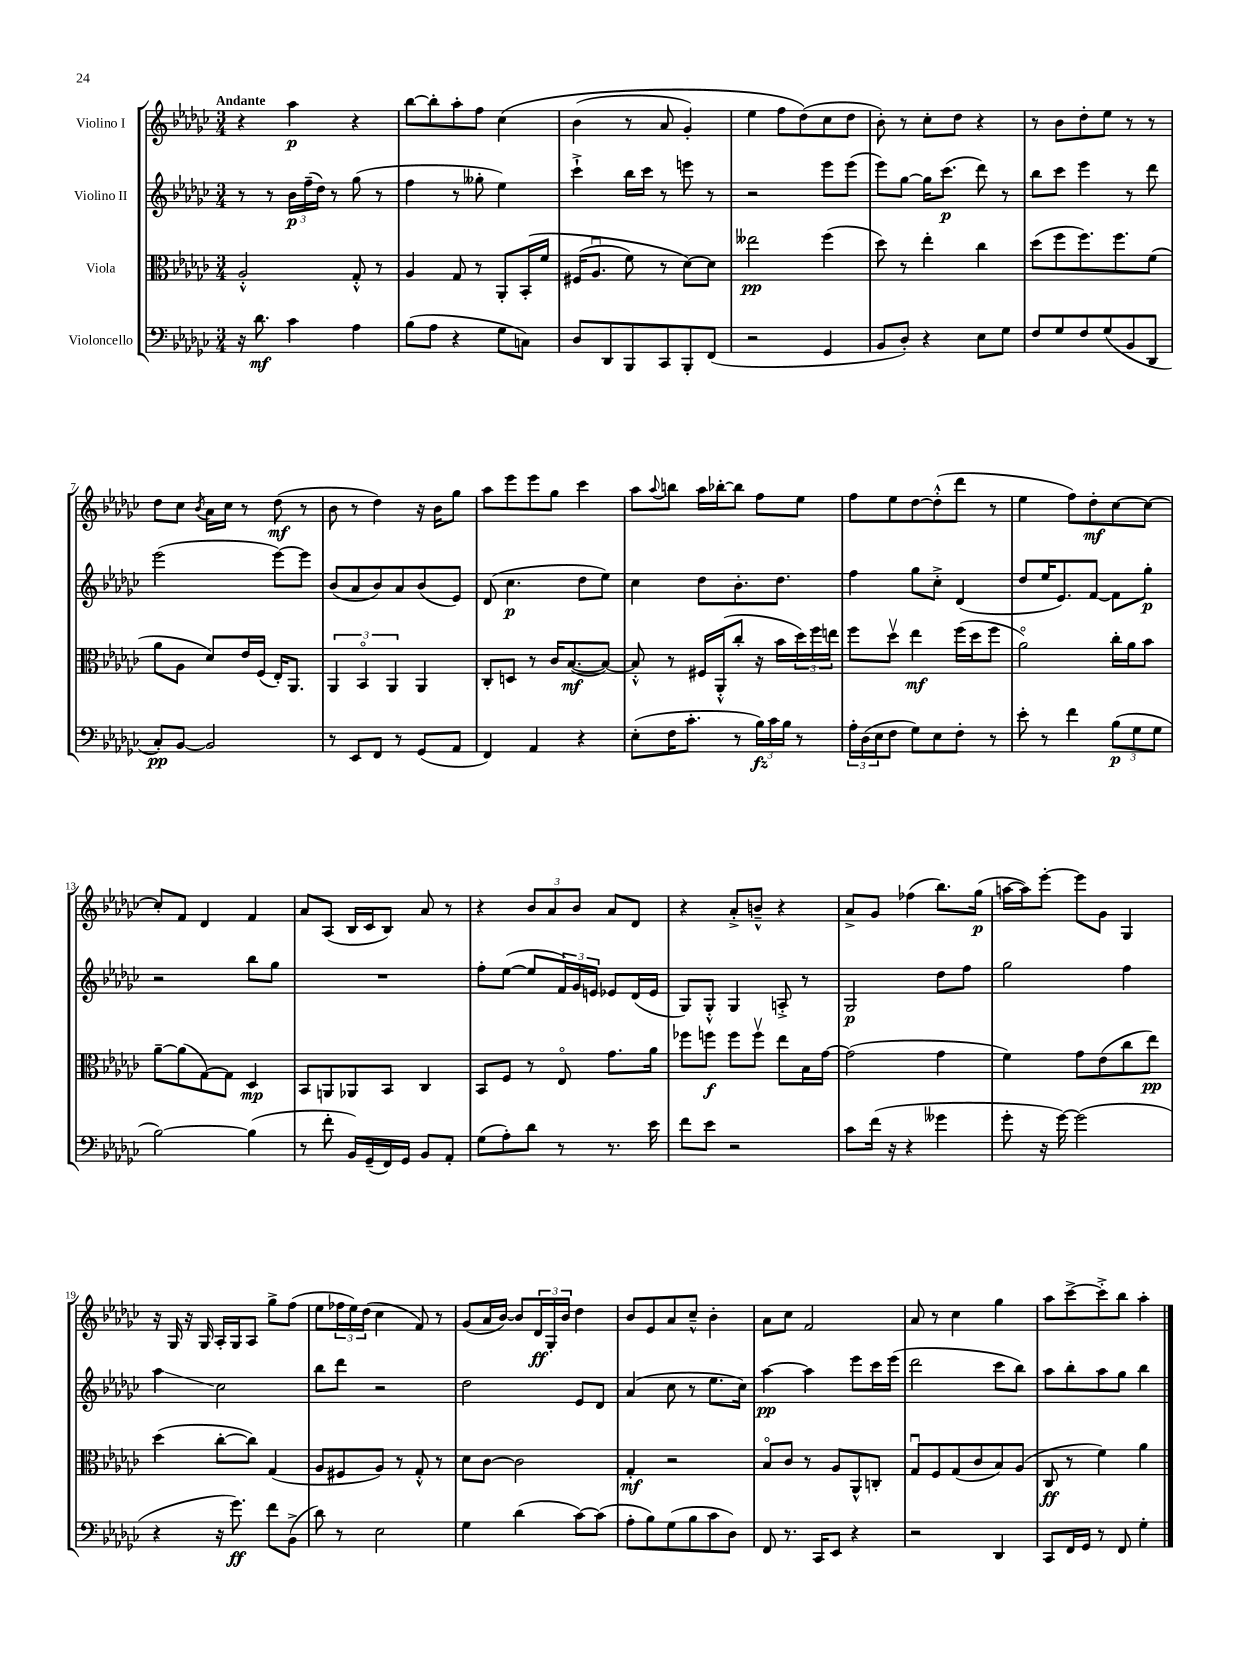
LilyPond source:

<<
\new StaffGroup <<
\new Staff = "s0" \with { instrumentName = "Violino I" } {
    \clef treble \key ges \major \numericTimeSignature \time 3/4 \tempo "Andante"
    r4 aes''4\p r4 |
    bes''8~ bes''8-. aes''8-. f''8 ces''4\( |
    bes'4( r8 aes'8 ges'4-.) |
    ees''4 f''8 des''8(\) ces''8 des''8 |
    bes'8-.) r8 ces''8-. des''8 r4 |
    r8 bes'8 des''8-. ees''8 r8 r8 |
    des''8 ces''8 \acciaccatura { bes'8 } aes'16 ces''16 r8 des''8\mf( r8 |
    bes'8 r8 des''4) r16 bes'16 ges''8 |
    aes''8 ees'''8 ees'''8 ges''8 ces'''4 |
    aes''8 \appoggiatura { aes''8 } b''8 aes''16 bes''16~-. bes''8 f''8 ees''8 |
    f''8 ees''8 des''8~ des''8-.-^( des'''8 r8 |
    ees''4 f''8) des''8-.\mf ces''8~ ces''8~ |
    ces''8-. f'8 des'4 f'4 |
    aes'8 aes8( bes16 ces'16 bes8) aes'8 r8 |
    r4 \tuplet 3/2 { bes'8 aes'8 bes'8 } aes'8 des'8 |
    r4 aes'8-.-> b'8---^ r4 |
    aes'8-> ges'8 fes''4( bes''8.) ges''16\p( |
    a''16~ a''16) ees'''8~-. ees'''8 ges'8 ges4 |
    r16 ges16 r16 ges16 aes16-. ges16 aes8 ges''8-> f''8( |
    ees''8 \tuplet 3/2 { fes''16 ees''16) des''16( } ces''4 f'8) r8 |
    ges'8( aes'16 bes'16~) bes'8 \tuplet 3/2 { des'16\ff ges16-. bes'16 } des''4 |
    bes'8 ees'8 aes'8 ces''8---^ bes'4-. |
    aes'8 ces''8 f'2 |
    aes'8 r8 ces''4 ges''4 |
    aes''8 ces'''8~-> ces'''8-.-> bes''8 aes''4-. \bar "|." |
}
\new Staff = "s1" \with { instrumentName = "Violino II" } {
    \clef treble \key ges \major \numericTimeSignature \time 3/4
    r8 r8 \tuplet 3/2 { bes'16\p f''16--( des''16) } r8 ges''8( r8 |
    f''4 r8 geses''8-. ees''4) |
    ces'''4-!-> bes''16 ces'''16 r8 e'''8 r8 |
    r2 ees'''8 ees'''8( |
    ees'''8) ges''8~ ges''16 ces'''8.\p( des'''8) r8 |
    bes''8 ces'''8 ees'''4 r8 des'''8 |
    ees'''2( ees'''8~) ees'''8 |
    bes'8( aes'8 bes'8) aes'8 bes'8( ees'8) |
    des'8( ces''4.\p des''8 ees''8) |
    ces''4 des''8 bes'8.-. des''8. |
    f''4 ges''8 ces''8-.-> des'4( |
    des''8 ees''16 ees'8.) f'8~ f'8 ges''8-.\p |
    r2 bes''8 ges''8 |
    R2. |
    f''8-. ees''8~( ees''8 \tuplet 3/2 { f'16) ges'16 e'16 } ees'8 des'16( ees'16 |
    ges8) ges8-.-^ ges4 a8-.-> r8 |
    ges2\p des''8 f''8 |
    ges''2 f''4 |
    aes''4\glissando ces''2 |
    bes''8 des'''8 r2 |
    des''2 ees'8 des'8 |
    aes'4( ces''8 r8 ees''8. ces''16) |
    aes''4~\pp aes''4 ees'''8 ces'''16 ees'''16( |
    des'''2 ces'''8 bes''8) |
    aes''8 bes''8-. aes''8 ges''8 bes''4 \bar "|." |
}
\new Staff = "s2" \with { instrumentName = "Viola" } {
    \clef alto \key ges \major \numericTimeSignature \time 3/4
    aes2-.-^ ges8-.-^ r8 |
    aes4 ges8 r8 aes,8-. bes,16-.\( f'16 |
    fis16( aes8.\downbow f'8) r8 des'8~\) des'8 |
    eeses''2\pp f''4( |
    des''8) r8 ees''4-. ces''4 |
    des''8( f''8 f''8.) f''8. f'8( |
    aes'8 aes8 des'8) ees'16 f16( ees16-.) aes,8. |
    \tuplet 3/2 { aes,4 bes,4\flageolet aes,4 } aes,4 |
    ces8-. d8 r8 ces'16 bes8.~\mf( bes8~) |
    bes8-.-^ r8 fis16 aes,16-.-^( ces''8-. r16 bes'16 \tuplet 3/2 { des''16) f''16 e''16 } |
    f''8 des''8\upbow ees''4\mf f''16( des''16 f''8 |
    aes'2\flageolet) ces''16-. aes'16 bes'8 |
    aes'8~-- aes'8( ges8~) ges8 des4\mp |
    bes,8 a,8 aes,8 bes,8 ces4 |
    bes,8 f8 r8 ees8\flageolet ges'8. aes'16 |
    fes''8 f''8\f f''8 f''8\upbow ees''8 bes16 ges'16~ |
    ges'2( ges'4 |
    f'4) ges'8 ees'8( ces''8 ees''8\pp) |
    des''4( ces''8~-. ces''8) ges4( |
    aes8 fis8 aes8) r8 ges8-.-^ r8 |
    des'8 ces'8~ ces'2 |
    ges4-.\mf r2 |
    bes8\flageolet ces'8 r8 aes8 aes,8-^ c8-. |
    ges8\downbow f8 ges8( ces'8 bes8) aes8( |
    ces8\ff r8 f'4) aes'4 \bar "|." |
}
\new Staff = "s3" \with { instrumentName = "Violoncello" } {
    \clef bass \key ges \major \numericTimeSignature \time 3/4
    r16 des'8.\mf ces'4 aes4 |
    bes8( aes8 r4 ges8 c8) |
    des8 des,8 bes,,8 ces,8 bes,,8-. f,8( |
    r2 ges,4 |
    bes,8 des8-.) r4 ees8 ges8 |
    f8 ges8 f8 ges8( bes,8 des,8 |
    ces8-.\pp) bes,8~ bes,2 |
    r8 ees,8 f,8 r8 ges,8( aes,8 |
    f,4) aes,4 r4 |
    ees8-.( f16 ces'8.-. r8 \tuplet 3/2 { bes16\fz) ces'16 bes16 } r8 |
    \tuplet 3/2 { aes16-. des16( ees16 } f8 ges8) ees8 f8-. r8 |
    ees'8-. r8 f'4 \tuplet 3/2 { bes8\p( ges8 ges8 } |
    bes2~) bes4( |
    r8 f'8-. bes,16) ges,16--( f,16) ges,16 bes,8 aes,8-. |
    ges8( aes8-.) des'8 r8 r8. ees'16 |
    f'8 ees'8 r2 |
    ces'8 f'16( r16 r4 geses'4 |
    ges'8-. r16 ges'16~) ges'2( |
    r4 r16 ges'8.\ff) f'8 bes,8->( |
    des'8) r8 ees2 |
    ges4 des'4( ces'8~) ces'8( |
    aes8-. bes8) ges8( bes8 ces'8 des8) |
    f,8 r8. ces,16 ees,8 r4 |
    r2 des,4 |
    ces,8 f,16 ges,16 r8 f,8 ges4-. \bar "|." |
}
>>
>>
